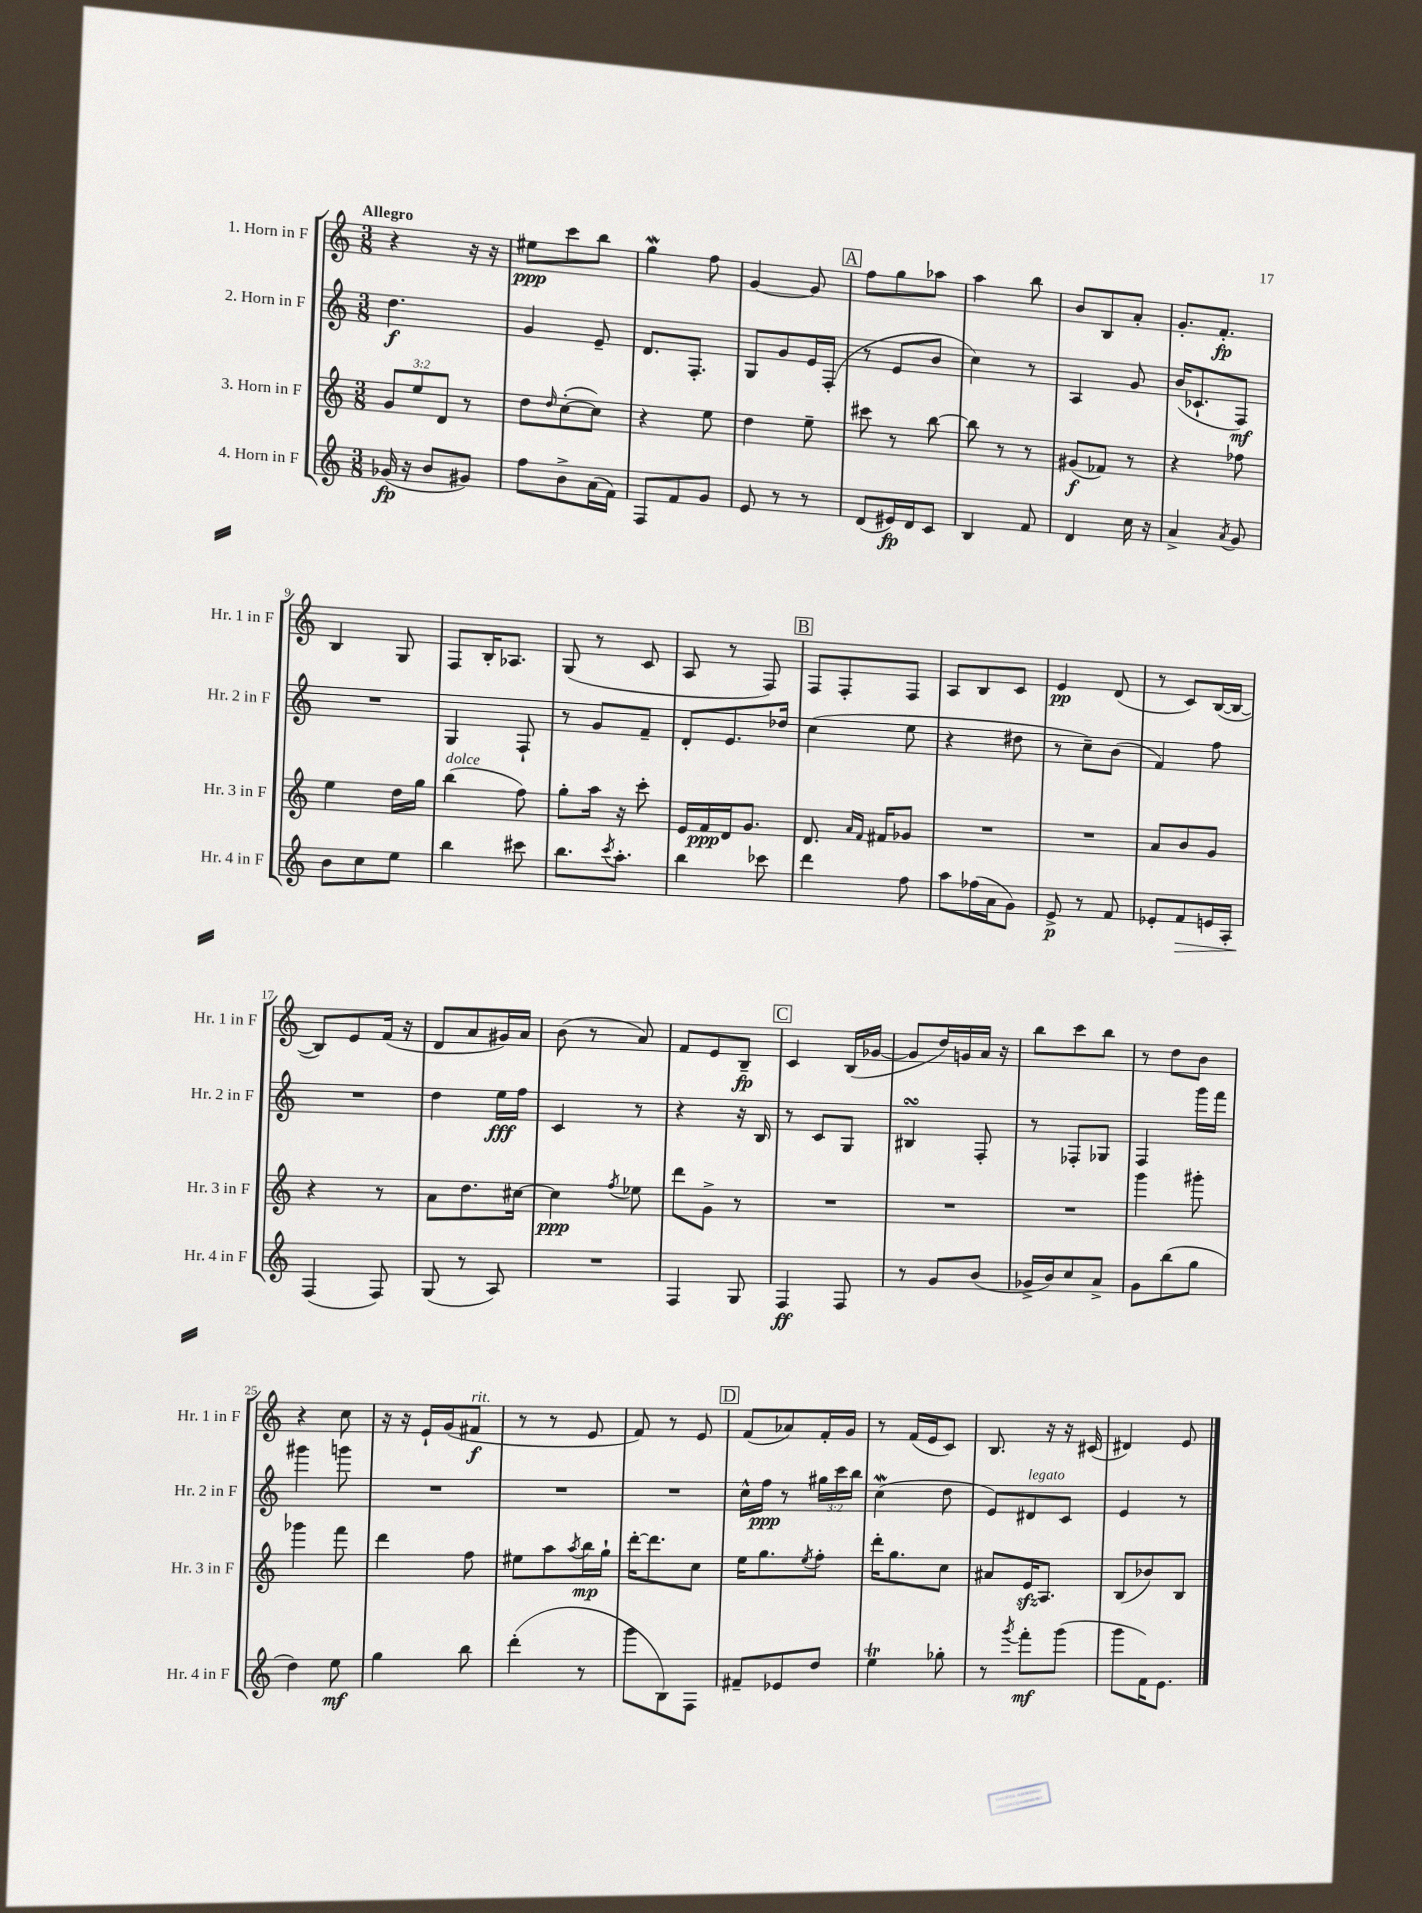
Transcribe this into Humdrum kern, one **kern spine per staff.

**kern	**kern	**kern	**kern
*staff4	*staff3	*staff2	*staff1
*clefG2	*clefG2	*clefG2	*clefG2
*k[]	*k[]	*k[]	*k[]
*M3/8	*M3/8	*M3/8	*M3/8
(16g-	12g	4.dd	4r
16r	.	.	.
.	12ee	.	.
8b	.	.	.
.	12d	.	.
8g#)	8r	.	16r
.	.	.	16r
=	=	=	=
8ff	8dd	4g	8ee#
.	16qqdd	.	.
8b^	([8cc'	.	8ccc
(16a	8cc])	8e~	8bb
16f)	.	.	.
=	=	=	=
8F	4r	8.d	4gg
8f	.	.	.
.	.	8.F'	.
8g	8ee	.	8ff
=	=	=	=
8e	4dd	8G	[4g
8r	.	8g	.
8r	8ee~	16e	8g]
.	.	(16F'	.
=	=	=	=
(8d	8ccc#	8r	8ff
16e#)	8r	8e	8gg
16d	.	.	.
8c	[8bb	8b	8aa-
=	=	=	=
4B	8bb]	4cc)	4aa
.	8r	.	.
8f	8r	8r	8bb
=	=	=	=
4d	(8g#	4A	8b
.	8f-)	.	8B
16cc	8r	8g	8a'
16r	.	.	.
=	=	=	=
4a^	4r	(16b	8.g'
.	.	8.c-`	.
.	.	.	8.f'
8qa	.	.	.
8g	8ff-	8F)	.
=	=	=	=
8b	4ee	4.r	4B
8cc	.	.	.
8ee	16dd	.	8G
.	16gg	.	.
=	=	=	=
4bb	(4bb	4G	8F
.	.	.	16B'
.	.	.	8.A-
8ccc#	8ff)	8F`	.
=	=	=	=
8.bb	8gg'	8r	(8G
.	16aa	8g	8r
8qccc	.	.	.
8.aa'	16r	.	.
.	8ccc'	8f~	8c
=	=	=	=
4bb	16e	8d'	8A
.	16f	.	.
.	16d	8.e	8r
.	8.g	.	.
8ccc-	.	.	8F)
.	.	16dd-	.
=	=	=	=
4ddd	8.d	(4cc	8F
.	.	.	8F'
.	16qqa	.	.
.	16qqf	.	.
.	16f#	.	.
8ff	8g-	8ee	8F
=	=	=	=
8aa	4.r	4r	8A
(16ff-	.	.	8B
16a	.	.	.
8g)	.	8dd#	8c
=	=	=	=
8e^	4.r	8r	4e
8r	.	8cc~)	.
8f	.	(8b	(8d
=	=	=	=
8e-'	8a	4f)	8r
8f	8b	.	8c)
16e	8g	8ff	([16B
16A'	.	.	16B_
=	=	=	=
(4F	4r	4.r	8B])
.	.	.	8e
8F)	8r	.	(16f
.	.	.	16r
=	=	=	=
(8G	8a	4dd	8d
8r	8.dd	.	8a
8A)	.	16ee	16g#)
.	[16cc#	16ff	16a
=	=	=	=
4.r	4cc#]	4c	(8b
.	.	.	8r
.	8qff	.	.
.	8ee-	8r	8a)
=	=	=	=
4F	8ddd	4r	8f
.	8g^	.	8e
8G	8r	16r	8B~
.	.	16B	.
=	=	=	=
4F	4.r	8r	4c
.	.	8c	.
8F	.	8G	(16B
.	.	.	[16g-
=	=	=	=
8r	4.r	4B#	8g-]
8g	.	.	16dd)
.	.	.	16g
(8b	.	8F'	16a
.	.	.	16r
=	=	=	=
16g-^	4.r	8r	8bb
16b)	.	.	.
8cc	.	8F-'	8ccc
8a^	.	8G-	8bb
=	=	=	=
8g	4ggg	4F	8r
(8bb	.	.	8dd
8gg	8ggg#'	16ggg	8b
.	.	16fff	.
=	=	=	=
4dd)	4ggg-	4ggg#	4r
8ee	8fff	8ggg	8cc
=	=	=	=
4gg	4ddd	4.r	16r
.	.	.	16r
.	.	.	16e`
.	.	.	(16g
8bb	8ff	.	8f#
=	=	=	=
(4ddd'	8ee#	4.r	8r
.	8aa	.	8r
.	8qaa	.	.
8r	16bb	.	8e
.	16gg`	.	.
=	=	=	=
8ggg	[16ddd'	4.r	8f)
.	8.ddd]	.	.
8B)	.	.	8r
8F	8cc	.	8e
=	=	=	=
8f#~	16ee	16cc^^	(8f
.	8.gg	16ff	.
8e-	.	8r	8a-)
.	8qee	.	.
8dd	8ff'	24gg#	16f'
.	.	24ccc	.
.	.	.	16g
.	.	24bb	.
=	=	=	=
4ee	16ddd'	(4cc	8r
.	8.gg	.	.
.	.	.	(16f
.	.	.	16e
8gg-'	8cc	8dd	8c)
=	=	=	=
8r	8a#	8e)	8.B
8qggg	.	.	.
8fff'	16e	8d#	.
.	8.A	.	16r
(8ggg	.	8c	16r
.	.	.	(16c#
=	=	=	=
8ggg	(8B	4e	4d#)
16f)	8b-)	.	.
8.e	.	.	.
.	8B	8r	8e
==	==	==	==
*-	*-	*-	*-
